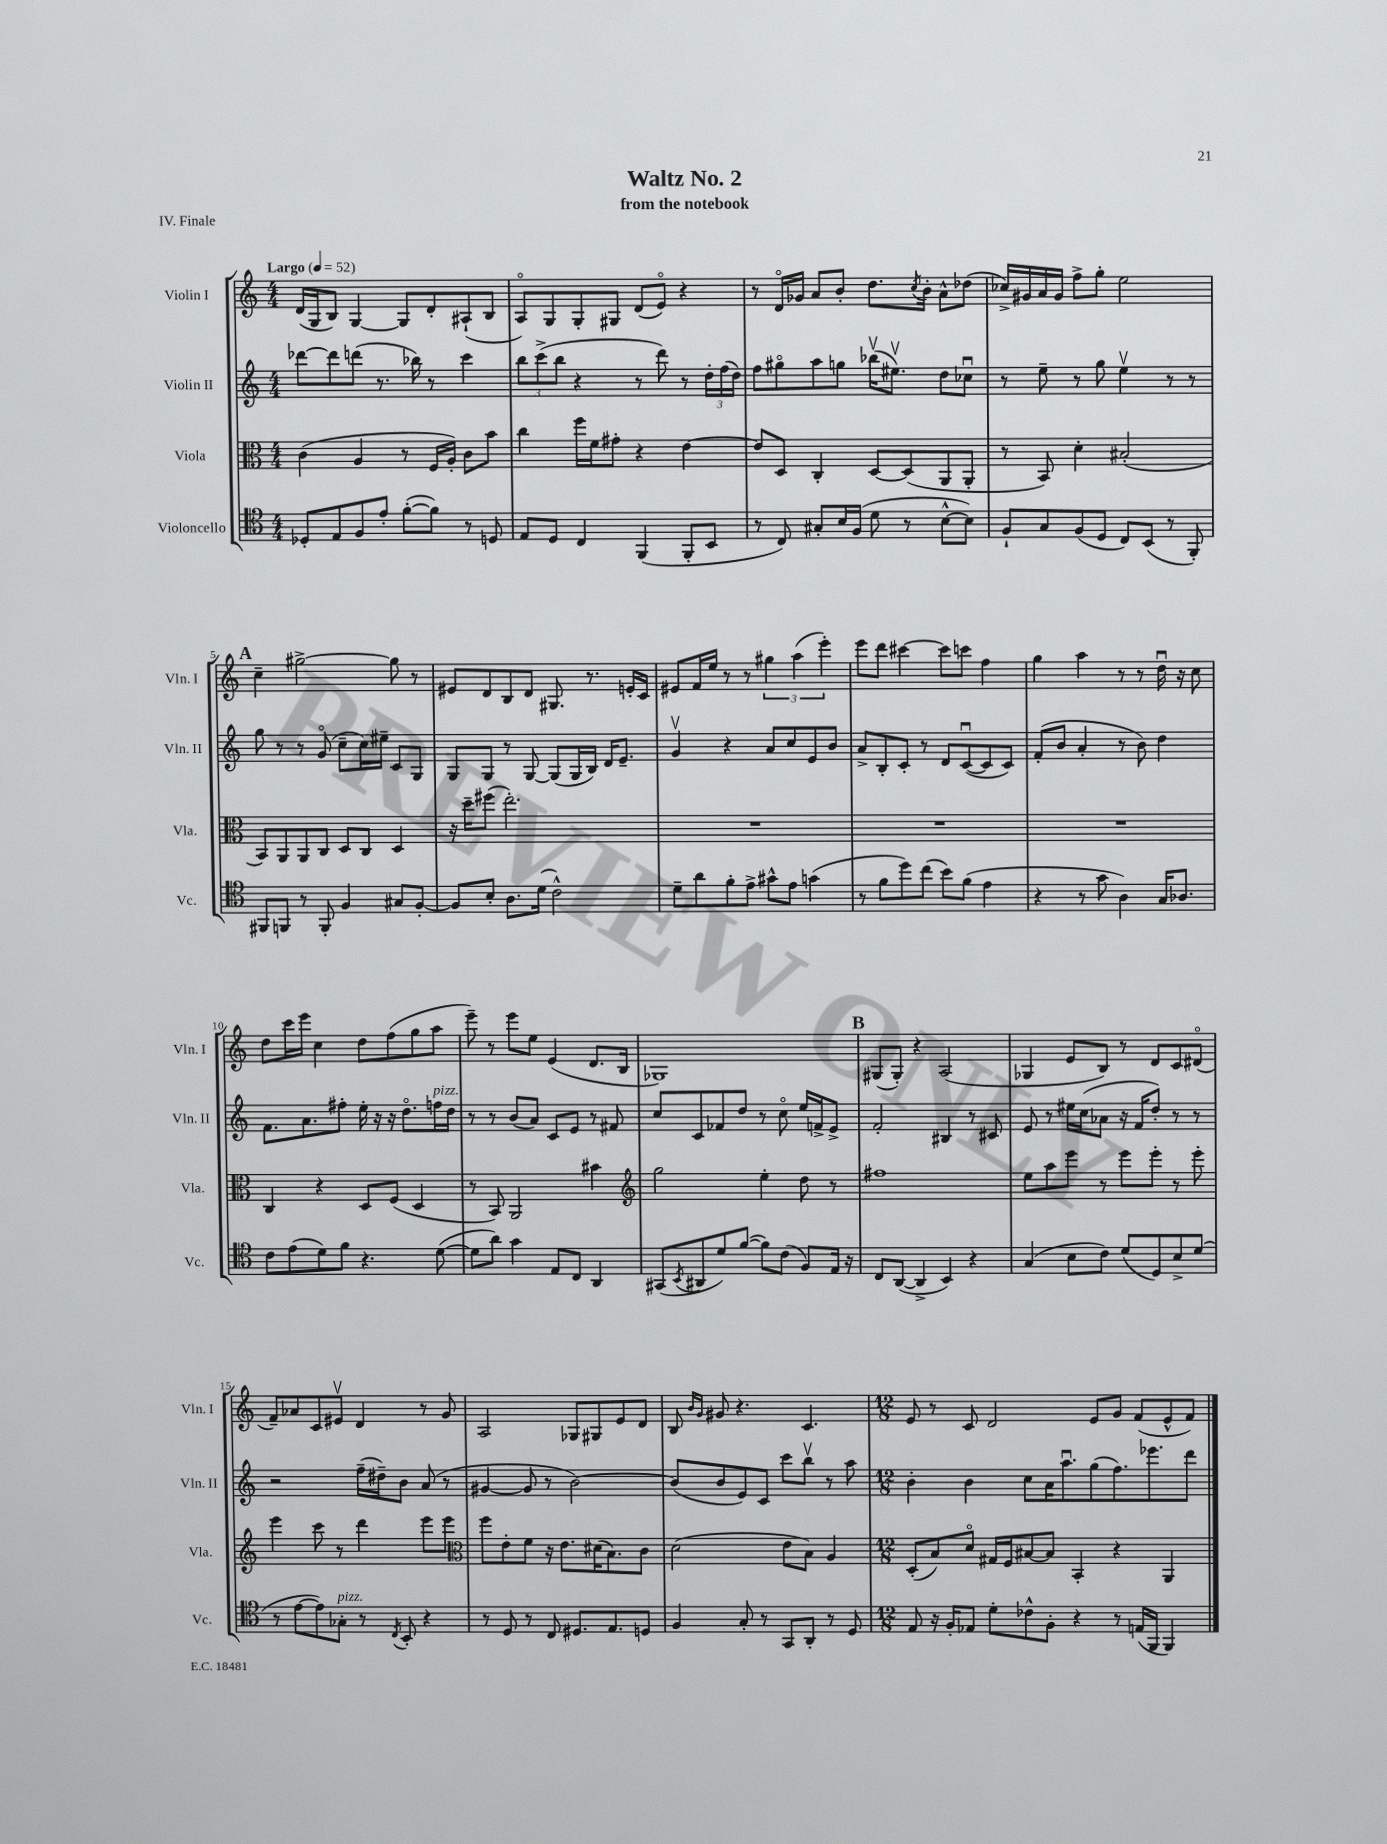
\header { title = "Waltz No. 2" subtitle = "from the notebook" piece = "IV. Finale" }
<<
\new StaffGroup <<
\new Staff = "s0" \with { instrumentName = "Violin I" shortInstrumentName = "Vln. I" } {
    \clef treble \key c \major \numericTimeSignature \time 4/4 \tempo "Largo" 4 = 52
    d'16( g16 b8) g4~ g8 d'8-. ais8-!( b8 |
    a8\flageolet) g8 g8-. gis8 d'8( e'8\flageolet) r4 |
    r8 d'16\flageolet ges'16 a'8 b'8-. d''8. \acciaccatura { c''8 } b'16-. a'8-^ des''8( |
    ces''16->) gis'16 a'16 gis'16 f''8-> g''8-. e''2 |
    \mark \markup { \bold "A" } c''4-- gis''2~-> gis''8 r8 |
    eis'8 d'8 b8 d'8 gis8. r8. e'16-. c'16 |
    eis'8 f'16 e''16 r8 r8 \tuplet 3/2 { gis''4 a''4( e'''4-.) } |
    e'''8 d'''8 cis'''4~ cis'''8 c'''8 f''4 |
    g''4 a''4 r8 r8 d''16\downbow r16 c''8 |
    d''8 c'''16 e'''16 c''4 d''8 f''8( g''8 a''8 |
    e'''8--) r8 e'''8 e''8 e'4( d'8. b16 |
    ges1) |
    \mark \markup { \bold "B" } gis8( gis8-.) r4 a2( |
    ges4 e'8 b8) r8 d'8 c'8 dis'8\flageolet( |
    f'8--) aes'8 c'8 eis'8\upbow d'4 r8 g'8 |
    a2 ges8 gis8 e'8 d'8 |
    b8 \grace { b'16 g'16 } gis'8 r4. c'4. |
    \numericTimeSignature \time 12/8 e'8 r8 c'8 d'2 e'8 g'8 f'8( e'8-^ f'8) \bar "|." |
}
\new Staff = "s1" \with { instrumentName = "Violin II" shortInstrumentName = "Vln. II" } {
    \clef treble \key c \major \numericTimeSignature \time 4/4
    des'''8~ des'''8 d'''8( r8. bes''16) r8 c'''4 |
    \tuplet 3/2 { b''8 c'''8->( b''8 } r4 r8 d'''8) r8 \tuplet 3/2 { d''16-. f''16( d''16) } |
    f''8 gis''8\flageolet a''8 g''8 bes''16\upbow( eis''8.\upbow) d''8 ces''8\downbow |
    r8 e''8-- r8 g''8 e''4\upbow r8 r8 |
    \mark \markup { \bold "A" } g''8 r8 r8 g'8\flageolet( c''8-- c''16) eis''16-- c'8 g8 |
    g8 g8 r8 g8~ g8( g16 b16) d'16 e'8.-- |
    g'4\upbow r4 a'8 c''8 e'8 b'8 |
    a'8-> b8-. c'8-. r8 d'8 c'8~\downbow( c'8 c'8) |
    f'8-.( b'8 a'4-. r8 b'8) d''4 |
    f'8. a'8. fis''8-. e''16-. r16 r16 d''8.\flageolet f''16^\markup { \italic "pizz." } d''16 |
    r8 r8 b'8( a'8) c'8 e'8 r8 fis'8 |
    c''8 c'8 fes'8 d''8 r8 c''8\flageolet e''16 f'16-> e'8-> |
    \mark \markup { \bold "B" } f'2-. bis4 r8 cis'8 |
    e'8 r8 eis''16 c''16( aes'8 r16 f'16 d''8-.) r8 r8 |
    r2 f''16--( dis''16--) b'8 a'8( r8 |
    gis'4~ gis'8 r8 b'2~) |
    b'8( b'8 e'8) c'8 c'''8 b''8\upbow r8 a''8 |
    \numericTimeSignature \time 12/8 b'4-. b'4 c''8 a'16 a''8.\downbow g''8( f''8.) ees'''8. d'''8 \bar "|." |
}
\new Staff = "s2" \with { instrumentName = "Viola" shortInstrumentName = "Vla." } {
    \clef alto \key c \major \numericTimeSignature \time 4/4
    c'4( a4 r8 f16 a16-.) c'8 b'8 |
    c''4 f''16 f'16 gis'8-. r4 e'4~ |
    e'8 d8 c4-. d8~ d8( a,8 a,8-. |
    r8 b,8) d'4-. bis2-.( |
    \mark \markup { \bold "A" } b,8) a,8 a,8 c8 d8 c8 d4 |
    r16 d''16-- fis''8( e''2.-.) |
    R1 |
    R1 |
    R1 |
    c4 r4 d8 f8( d4 |
    r8 b,8) a,2 bis'4 |
    \clef treble g''2 e''4-. d''8 r8 |
    \mark \markup { \bold "B" } fis''1 |
    e''8 a''8 e'''8 r8 e'''8 e'''8-. r8 e'''8-. |
    e'''4 c'''8 r8 d'''4 e'''8 e'''8 |
    \clef alto f''8 e'8-. f'8 r16 e'8. dis'16( b8.) c'8 |
    d'2( e'8 b8) a4 |
    \numericTimeSignature \time 12/8 d8-.( b8) d'8\flageolet gis16 f16 bis8~ bis8 b,4-. r4 a,4 \bar "|." |
}
\new Staff = "s3" \with { instrumentName = "Violoncello" shortInstrumentName = "Vc." } {
    \clef tenor \key c \major \numericTimeSignature \time 4/4
    des8-. e8 f8 e'8-. f'8~-.( f'8) r8 d8 |
    e8 d8 c4 f,4( f,8-. b,8 |
    r8 c8) gis8-. b16 f16( d'8 r8 b8~-^ b8) |
    f8-! g8 f8( d8 c8) b,8( r8 f,8-.) |
    \mark \markup { \bold "A" } fis,8 f,8 r8 f,8-. f4 gis8 f8~-. |
    f8 b8-. a8. d'16( c'2-^) |
    d'8-- a'8 f'8-. e'8-> gis'8-^ e'8 g'4( |
    r8 f'8 d''8) c''8( b'8) f'8( e'4 |
    r4 r8 g'8 a4) g16 aes8. |
    c'8 e'8( d'8) f'8 r4. d'8~( |
    d'8 a'8) g'4 e8 c8 a,4 |
    gis,8( \acciaccatura { b,8 } ais,8 d'8) f'8~( f'8) c'8( f8) e16 r16 |
    \mark \markup { \bold "B" } c8 a,8~( a,4-> b,4) r4 |
    g4( b8 c'8) d'8( d8) b8-> d'8( |
    r8 e'8~ e'8) ges8-.^\markup { \italic "pizz." } r8 \acciaccatura { c8 } b,8-. r4 |
    r8 d8 r8 c8 dis8. e8. d8 |
    f4 g8-. r8 g,8 a,8-. r8 d8 |
    \numericTimeSignature \time 12/8 e8 r16 f16-. ees8 d'8-. ces'8-^ f8-. r4 r8 e16( f,16 f,4) \bar "|." |
}
>>
>>
